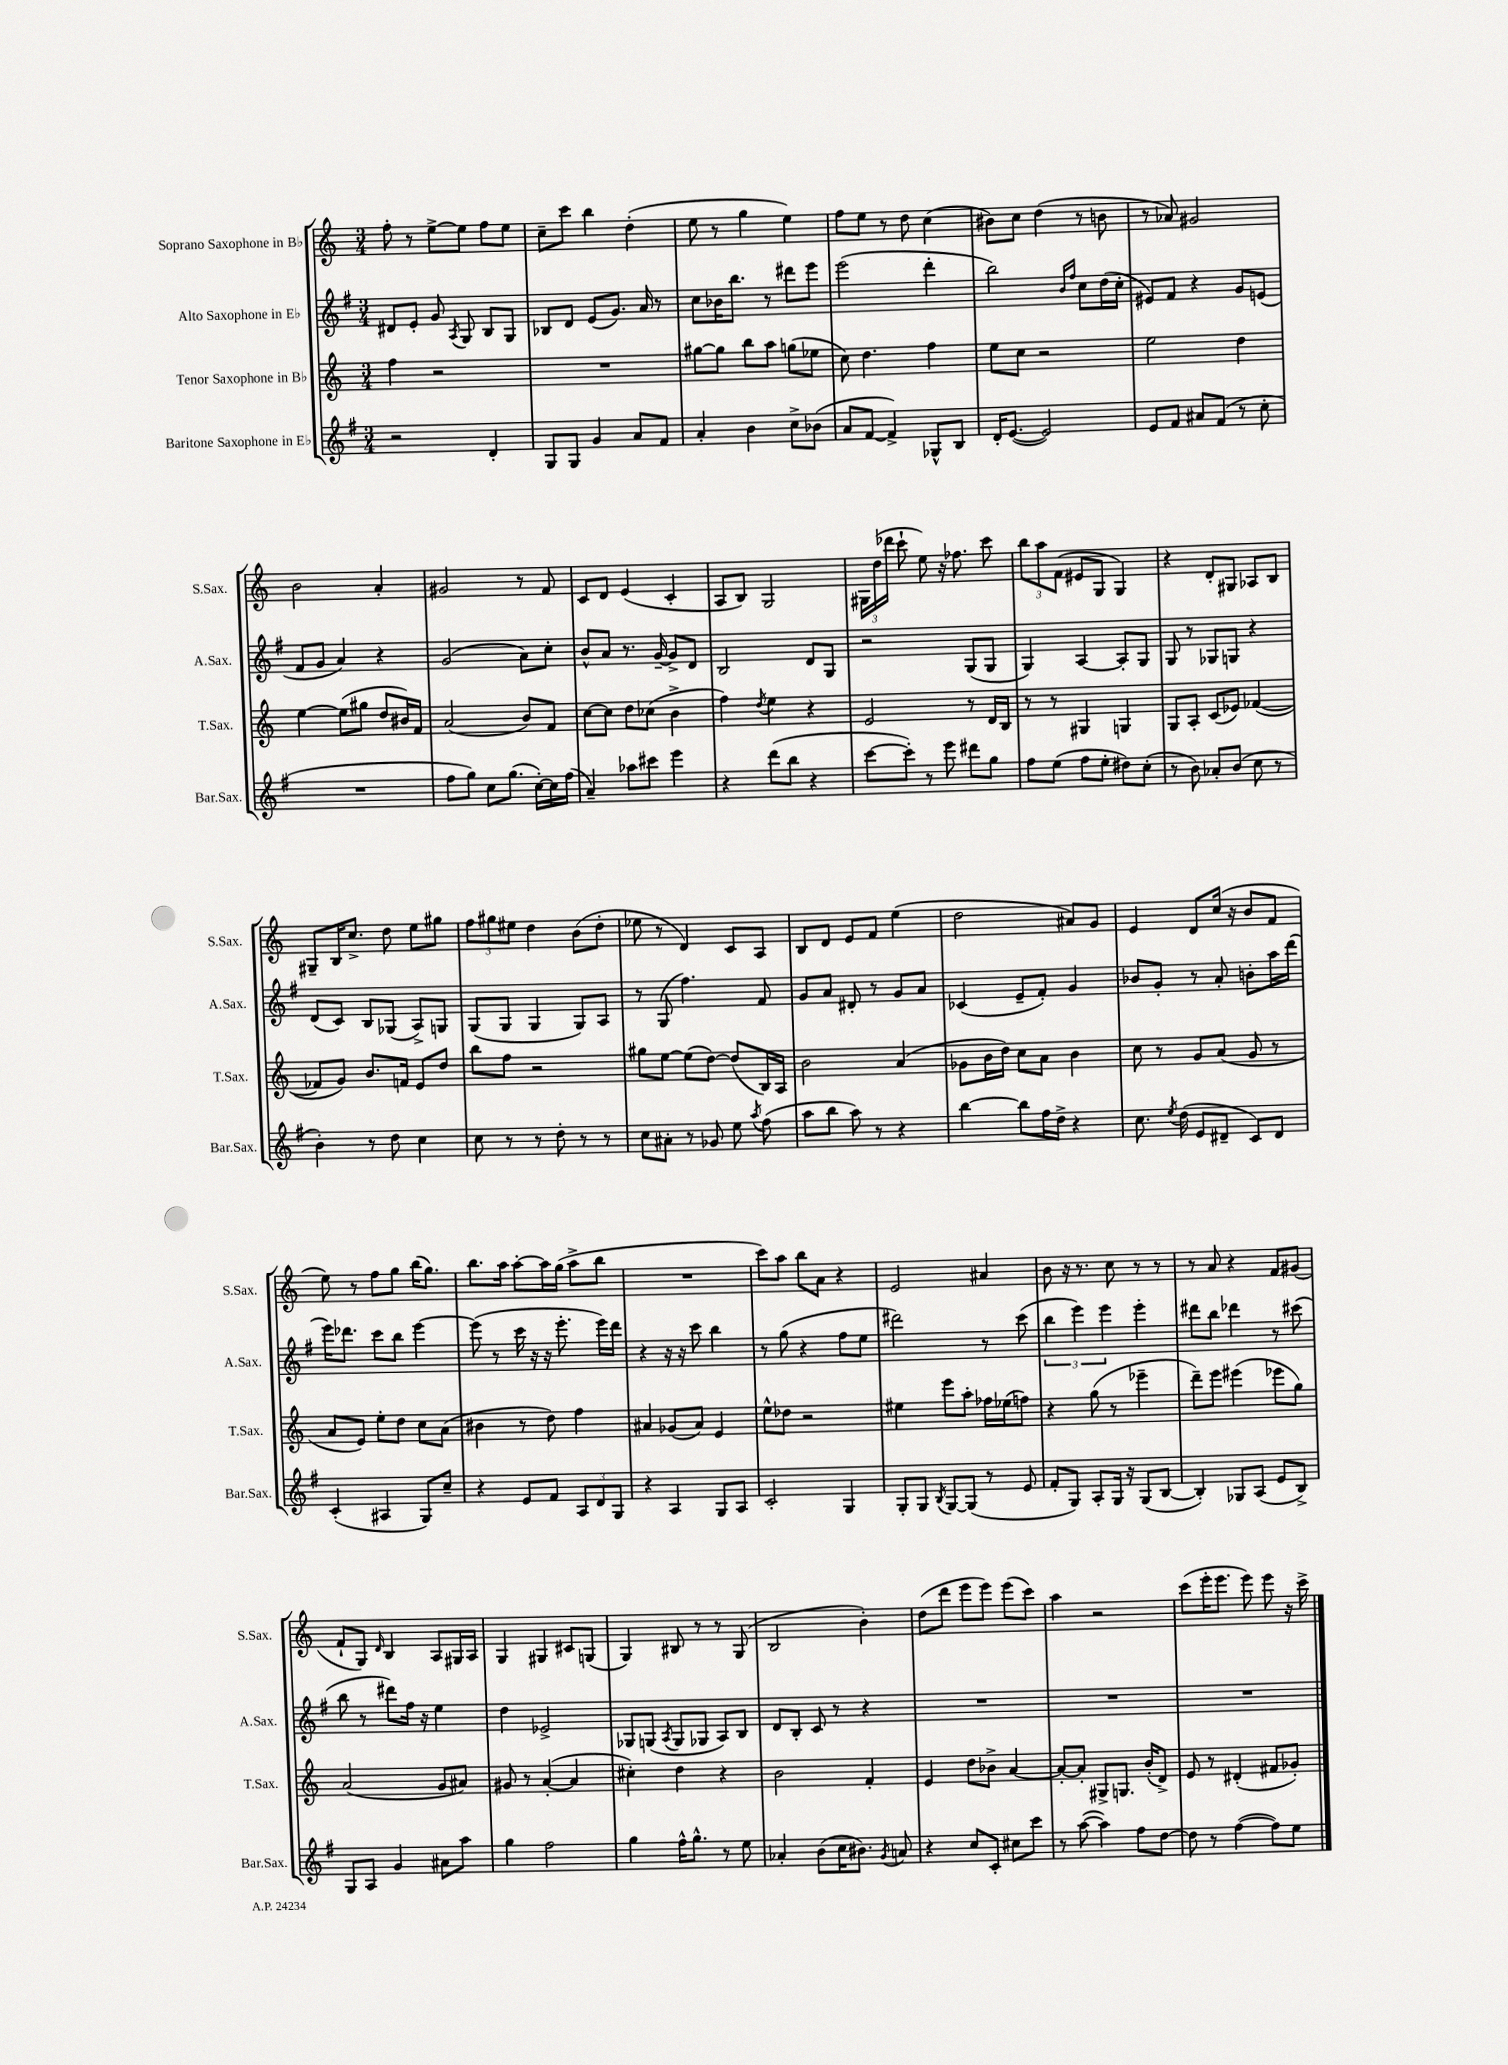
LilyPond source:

<<
\new StaffGroup <<
\new Staff = "s0" \with { instrumentName = "Soprano Saxophone in Bb" shortInstrumentName = "S.Sax." } {
    \clef treble \key c \major \numericTimeSignature \time 3/4
    \autoBeamOff f''8-. r8 e''8[~-> e''8] f''8[ e''8] |
    c''8[-- c'''8] b''4 d''4-.( |
    e''8 r8 g''4 e''4) |
    f''8[ e''8] r8 d''8 c''4( |
    bis'8[) c''8] d''4( r8 b'8 |
    r8 aes'8) gis'2 |
    b'2 a'4-. |
    gis'2 r8 f'8 |
    c'8[ d'8] e'4( c'4-. |
    a8[ b8]) g2 |
    \tuplet 3/2 { gis16[ d''16( des'''16] } c'''8-! e''8) r16 fes''8. c'''8 |
    \tuplet 3/2 { b''8[ a''8 f'8]( } eis'8[ g8] g4) |
    r4 d'8[-. gis8] aes8[ b8] |
    gis8[-- b16 c''8.]-> d''8 e''8[ gis''8] |
    \tuplet 3/2 { f''8[ gis''8 eis''8] } d''4 b'8[( d''8]-. |
    ees''8 r8 d'4) c'8[ a8] |
    b8[ d'8] e'8[ f'8] e''4( |
    d''2 ais'8[) g'8] |
    e'4 d'8[ c''16]( r16 b'8[ f'8] |
    e''8) r8 f''8[ g''8] b''16[( g''8.]) |
    b''8.[ a''16] a''8[~-. a''16 g''16]( a''8[-> b''8] |
    R2. |
    c'''8[) a''8] b''8[ a'8] r4 |
    e'2 ais'4 |
    b'8 r16 r8. c''8 r8 r8 |
    r8 a'8 r4 f'8[ gis'8]( |
    f'8[-! g8]) \grace { d'16 } b4 a8[ gis16 a16] |
    g4 gis4 cis'8[ g8]( |
    g4) bis8 r8 r8 g8( |
    b2 b'4-.) |
    d''8[( d'''8] e'''8[ e'''8]) e'''8[( c'''8]) |
    a''4 r2 |
    c'''8[( e'''16-. e'''8.] e'''8) e'''8 r16 c'''16-> \bar "|." |
}
\new Staff = "s1" \with { instrumentName = "Alto Saxophone in Eb" shortInstrumentName = "A.Sax." } {
    \clef treble \key g \major \numericTimeSignature \time 3/4
    \autoBeamOff dis'8[ e'8]-. g'8 \acciaccatura { a8 } g8 b8[ g8] |
    bes8[ d'8] e'8[( g'8.]) a'16 r8 |
    c''8[ bes'16 b''8.] r8 dis'''8[ e'''8] |
    e'''2( d'''4-. |
    b''2) \grace { b'16[ fis''16] } c''8[ d''16( c''16]-. |
    eis'8[) fis'8] r4 g'8[ e'8]( |
    fis'8[ g'8] a'4) r4 |
    g'2( a'8[) c''8]-. |
    b'8[-^ a'8] r8. g'16~-- g'8[-> d'8] |
    b2 d'8[ g8] |
    r2 g8[( g8] |
    g4) a4~ a8[-. g8] |
    g8 r8 ges8[ g8] r4 |
    d'8[( c'8]) b8[ ges8]( a8[->) g8] |
    g8[( g8] g4 g8[) a8] |
    r8 g8( fis''4.) fis'8 |
    g'8[ a'8] dis'8-. r8 g'8[ a'8] |
    ces'4( e'8[-- fis'8]-.) g'4 |
    bes'8[ g'8]-. r8 a'8-. b'8[-. a''16 d'''16]( |
    e'''16[) des'''8.] c'''8[ b''8] e'''4~ |
    e'''8( r8 c'''16 r16 r16 e'''8.-. e'''16[) d'''16] |
    r4 r16 r16 c'''8 b''4 |
    r8 g''8( r4 fis''8[ e''8] |
    dis'''2) r8 c'''8( |
    \tuplet 3/2 { b''4 e'''4) e'''4 } e'''4-. |
    dis'''8[ b''8] des'''4 r8 cis'''8( |
    b''8 r8 dis'''8[) fis''16] r16 e''4 |
    d''4 ees'2-> |
    ges8[ g8]( \acciaccatura { a8 } g8[ ges8] a8[) b8] |
    d'8[ b8]-. c'8 r8 r4 |
    R2. |
    R2. |
    R2. \bar "|." |
}
\new Staff = "s2" \with { instrumentName = "Tenor Saxophone in Bb" shortInstrumentName = "T.Sax." } {
    \clef treble \key c \major \numericTimeSignature \time 3/4
    \autoBeamOff f''4 r2 |
    R2. |
    gis''8[~ gis''8] b''8[ a''8] g''8[( ees''8] |
    c''8) d''4. f''4 |
    e''8[ c''8] r2 |
    e''2 d''4 |
    e''4~ e''8[( gis''8] d''8[ bis'16) f'16] |
    a'2( b'8[) f'8] |
    c''8[~ c''8] d''8[ ces''8]( b'4-> |
    f''4) \acciaccatura { d''8 } e''4 r4 |
    e'2 r8 d'16[ b16] |
    r8 r8 gis4 g4 |
    g8[ a8]-. c'8[( ees'8]) fes'4~( |
    fes'8[ g'8]) b'8.[ f'16] e'8[ d''8] |
    b''8[ f''8] r2 |
    gis''8[ e''8]~ e''8[( d''8]~) d''8[( b16) a16] |
    b'2 a'4( |
    ges'8[ b'16 d''16]) c''8[ a'8] b'4 |
    c''8 r8 g'8[ a'8]( g'8 r8 |
    a'8[ e'8]) e''8[-. d''8] c''8[ a'8]( |
    bis'4 r8 d''8) f''4 |
    ais'4 ges'8[( ais'8]) e'4 |
    e''8[-^ des''8] r2 |
    eis''4 e'''8[ a''8]-. fes''16[ ees''16( f''8]) |
    r4 g''8( r8 ees'''4-- |
    d'''8[--) e'''8] eis'''4( ees'''8[ g''8]) |
    a'2( g'8[ ais'8]) |
    gis'8 r8 a'4~-.( a'4 |
    cis''4-.) d''4 r4 |
    b'2 f'4-. |
    e'4 d''8[ bes'8]-> a'4~ |
    a'8[~-. a'8]-. gis8[-> g8.] b'16[-.( d'8]->) |
    e'8 r8 dis'4-.( fis'8[ ges'8]-.) \bar "|." |
}
\new Staff = "s3" \with { instrumentName = "Baritone Saxophone in Eb" shortInstrumentName = "Bar.Sax." } {
    \clef treble \key g \major \numericTimeSignature \time 3/4
    \autoBeamOff r2 d'4-. |
    g8[ g8] g'4 a'8[ fis'8] |
    a'4-. b'4 c''8[-> bes'8]( |
    a'8[ fis'8]~ fis'4->) ges8[-^ b8] |
    d'16[-. e'8.]~( e'2) |
    e'8[ fis'8] ais'8[ fis'8]( r8 c''8-. |
    R2. |
    fis''8[ g''8]) c''8[ g''8.]( c''16[~-.) c''16 fis''16]( |
    a'4--) aes''8[ cis'''8] e'''4 |
    r4 d'''8[( b''8] r4 |
    c'''8[~ c'''8]-.) r8 e'''8 dis'''8[ g''8] |
    fis''8[ e''8]( fis''8[ e''8]-. dis''8[) c''8]-.( |
    r8 b'8) aes'8[-. b'8]( c''8 r8 |
    b'4-.) r8 d''8 c''4 |
    c''8 r8 r8 d''8-. r8 r8 |
    c''8[ ais'8]-. r8 ges'8 e''8 \acciaccatura { a''8 } fis''8( |
    a''8[ b''8] a''8) r8 r4 |
    b''4~ b''8[ fis''16 d''16]-> r4 |
    c''8. \acciaccatura { e''8 } d''16( e'8[ dis'8]-- c'8[) dis'8] |
    c'4-.( ais4 g8[) c''8]-- |
    r4 e'8[ fis'8] \tuplet 3/2 { a8[ d'8 g8] } |
    r4 a4 g8[ a8] |
    c'2-. g4 |
    g8[-. g8] \acciaccatura { b8 } g8[~ g8]( r8 e'8 |
    fis'8[-. g8]) a8[-. g16] r16 g8[( b8]~ |
    b4-.) ges8[ a8]( e'8[ b8]->) |
    g8[ a8] g'4 ais'8[ a''8] |
    g''4 fis''2 |
    g''4 fis''16[-^ g''8.]-^ r8 e''8 |
    aes'4-. b'8[( c''16 bis'8.]) \acciaccatura { g'8 } a'8 |
    r4 c''8[ c'8]-. cis''8[ c'''8] |
    r8 a''8~( a''4) fis''8[ d''8]~ |
    d''8 r8 fis''4~( fis''8[) e''8] \bar "|." |
}
>>
>>
\layout { \context { \Score \remove "Bar_number_engraver" } }
